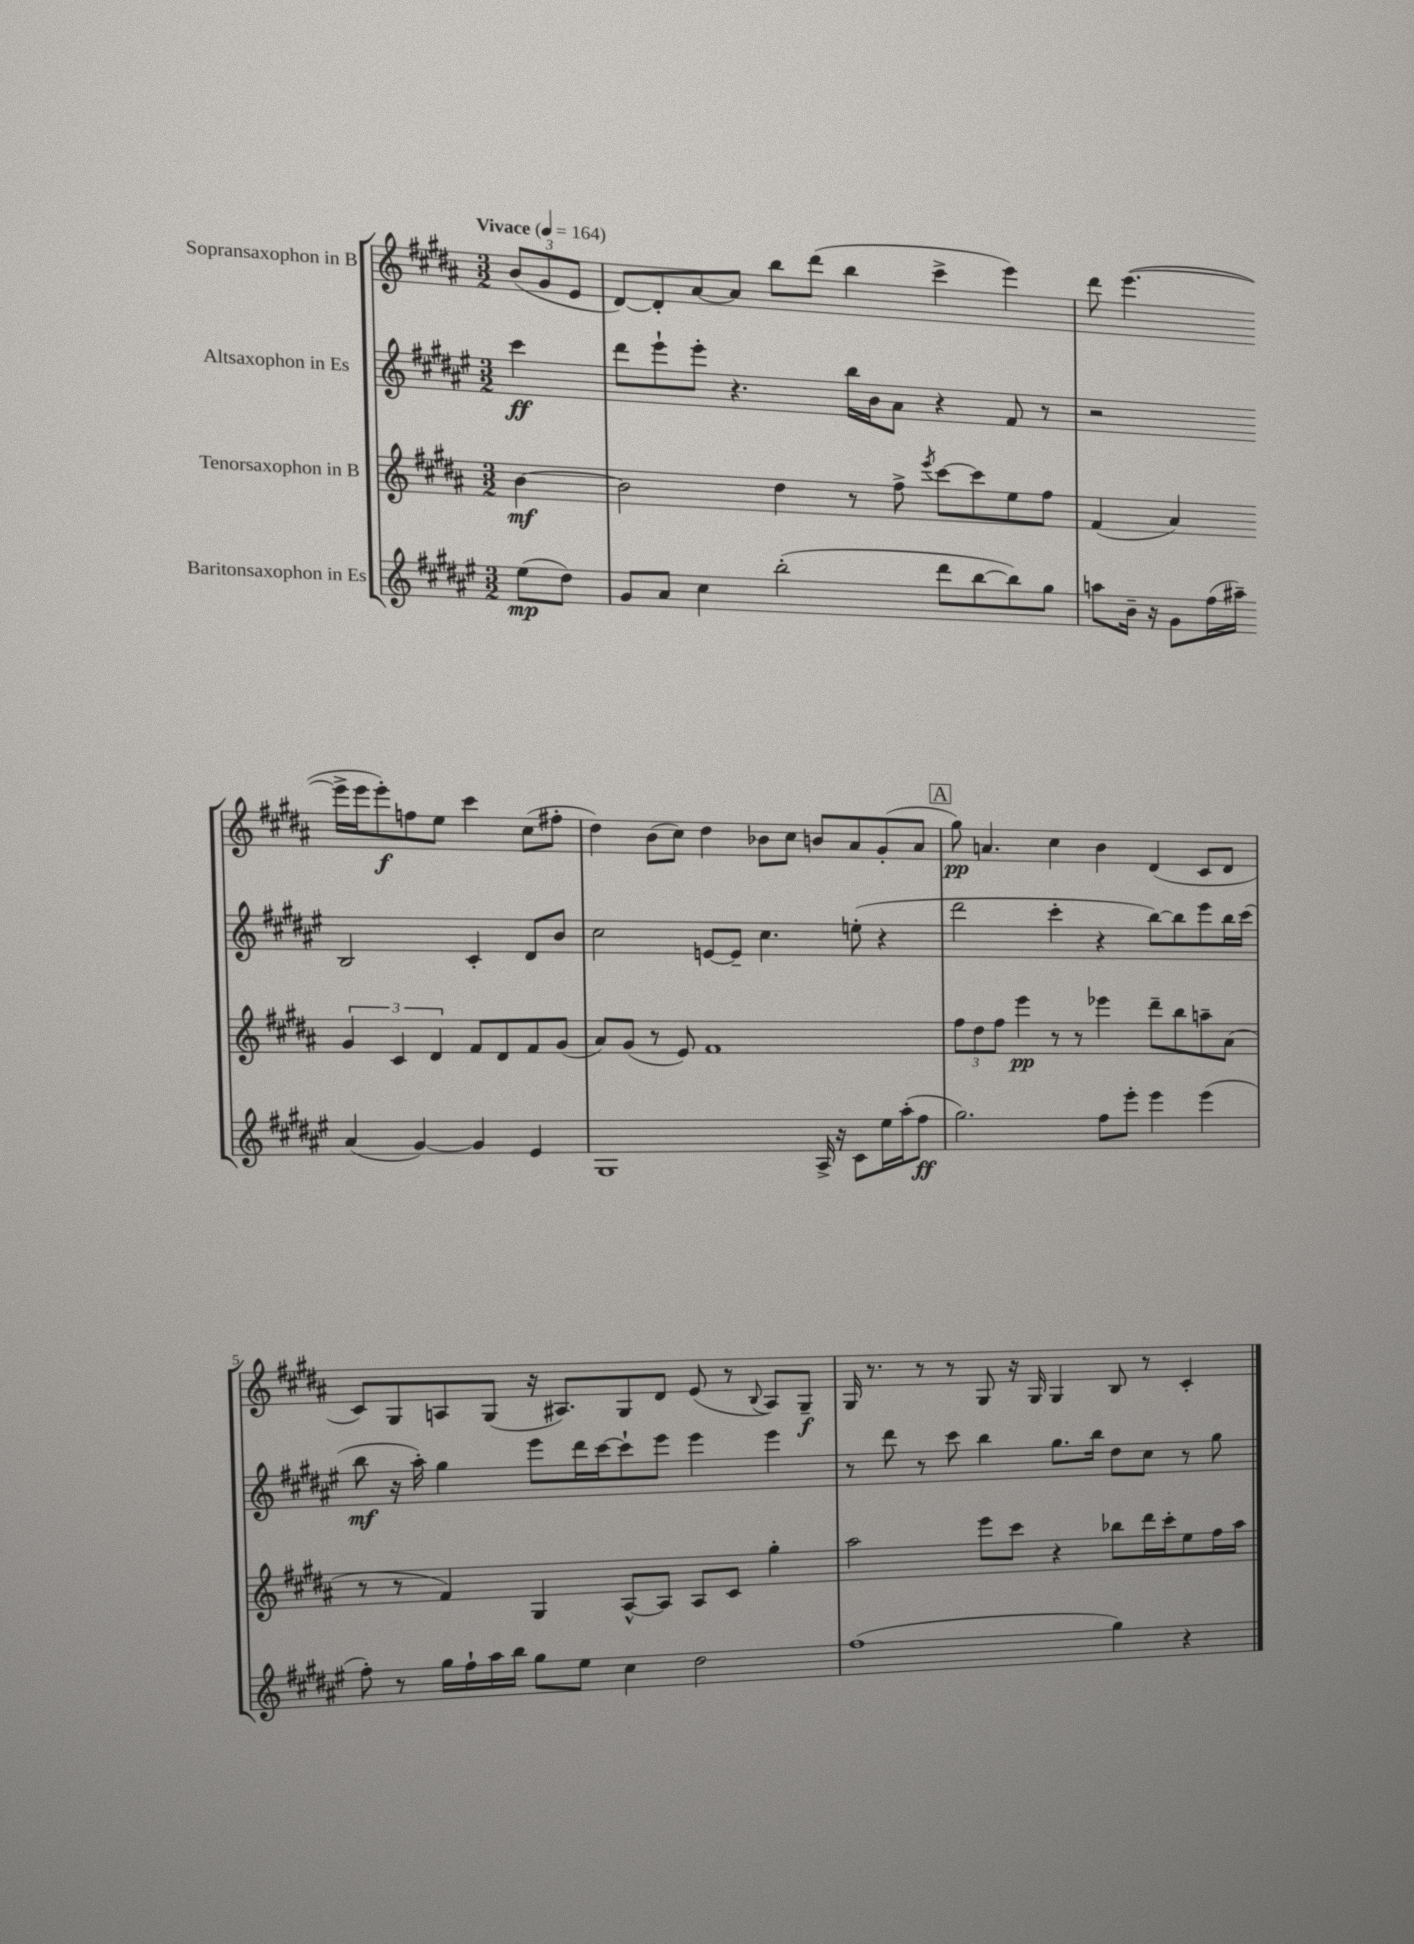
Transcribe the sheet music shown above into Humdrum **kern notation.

**kern	**dynam	**kern	**dynam	**kern	**dynam	**kern	**dynam
*part4	*part4	*part3	*part3	*part2	*part2	*part1	*part1
*staff4	*staff4	*staff3	*staff3	*staff2	*staff2	*staff1	*staff1
*I"Baritonsaxophon in Es	*	*I"Tenorsaxophon in B	*	*I"Altsaxophon in Es	*	*I"Sopransaxophon in B	*
*clefG2	*	*clefG2	*	*clefG2	*	*clefG2	*
*k[f#c#g#d#a#e#]	*	*k[f#c#g#d#a#]	*	*k[f#c#g#d#a#e#]	*	*k[f#c#g#d#a#]	*
*M3/2	*	*M3/2	*	*M3/2	*	*M3/2	*
*MM164	*	*MM164	*	*MM164	*	*MM164	*
=	=	=	=	=	=	=	=
!	!	!	!	!	!	!LO:TX:a:B:t=Vivace	!
(8ee#\L	mp	[4b\	mf	4ccc#\	ff	(12b/L	.
.	.	.	.	.	.	12g#/	.
8dd#\J)	.	.	.	.	.	.	.
.	.	.	.	.	.	12e/J	.
=1	=1	=1	=1	=1	=1	=1	=1
8g#/L	.	2b\]	.	8ddd#\L	.	[8d#/L)	.
8a#/J	.	.	.	8eee#`\	.	8d#'/]	.
4cc#\	.	.	.	8eee#'\J	.	[8a#/	.
.	.	.	.	4.r	.	8a#/J]	.
(2bb'\	.	4dd#\	.	.	.	8bb\L	.
.	.	.	.	.	.	(8ddd#\J	.
.	.	8r	.	16bb\LL	.	4bb\	.
.	.	.	.	16b\J	.	.	.
.	.	8ff#^\	.	8a#\J	.	.	.
.	.	8qeee/	.	.	.	.	.
8ddd#\L	.	[8ccc#\L	.	4r	.	4ccc#^\	.
[8bb\	.	8ccc#\]	.	.	.	.	.
8bb\])	.	8ee\	.	8f#/	.	4eee\)	.
8gg#\J	.	8ff#\J	.	8r	.	.	.
=2	=2	=2	=2	=2	=2	=2	=2
8aan\L	.	(4f#/	.	2r	.	8ddd#\	.
16b~\Jk	.	.	.	.	.	([4.eee\	.
16r	.	.	.	.	.	.	.
8g#\L	.	4a#/)	.	.	.	.	.
(16ff#\L	.	.	.	.	.	.	.
16aa#X~\JJ)	.	.	.	.	.	.	.
(4a#/	.	6g#/	.	2B/	.	16eee^\LL]	.
.	.	.	.	.	.	16eee\J	.
.	.	.	.	.	.	8eee'\)	f
.	.	6c#/	.	.	.	.	.
[4g#/)	.	.	.	.	.	8ffn\	.
.	.	6d#/	.	.	.	.	.
.	.	.	.	.	.	8ee\J	.
4g#/]	.	8f#/L	.	4c#'/	.	4ccc#\	.
.	.	8d#/	.	.	.	.	.
4e#/	.	8f#/	.	8d#/L	.	(8cc#\L	.
.	.	(8g#/J	.	8b/J	.	8ff#X'\J	.
!!LO:LB:g=z
=3	=3	=3	=3	=3	=3	=3	=3
1G#	.	8a#/L)	.	2cc#\	.	4dd#\)	.
.	.	(8g#/J	.	.	.	.	.
.	.	8r	.	.	.	(8b\L	.
.	.	8e/)	.	.	.	8cc#\J)	.
.	.	1f#	.	[8en/L	.	4dd#\	.
.	.	.	.	8e~/J]	.	.	.
.	.	.	.	4.cc#\	.	8b-X\L	.
.	.	.	.	.	.	8cc#\J	.
16A#^/	.	.	.	.	.	8bn/L	.
16r	.	.	.	.	.	.	.
8c#\L	.	.	.	(8een'\	.	8a#/	.
16ee#\L	.	.	.	4r	.	(8g#'/	.
(16aa#'\J	.	.	.	.	.	.	.
8ff#\J	ff	.	.	.	.	8a#/J	.
!!LO:REH:place=s1:t=A
=4	=4	=4	=4	=4	=4	=4	=4
2.gg#\)	.	12ff#\L	.	2ddd#\	.	8gg#\)	pp
.	.	12dd#\	.	.	.	.	.
.	.	.	.	.	.	4.an/	.
.	.	12ff#\J	.	.	.	.	.
.	.	4eee\	pp	.	.	.	.
.	.	8r	.	4ccc#'\	.	4cc#\	.
.	.	8r	.	.	.	.	.
8ff#\L	.	4eee-X\	.	4r	.	4b\	.
8eee#'\J	.	.	.	.	.	.	.
4eee#\	.	8ddd#~\L	.	[8bb\L)	.	(4d#/	.
.	.	8bb\	.	8bb\]	.	.	.
(4eee#\	.	8aan~\	.	8eee#\	.	8c#/L	.
.	.	(8a#\J	.	16bb\L	.	8d#/J	.
.	.	.	.	(16ccc#\JJ	.	.	.
!!LO:LB:g=z
=5	=5	=5	=5	=5	=5	=5	=5
8ff#'\)	.	8r	.	8bb\	mf	8c#/L)	.
8r	.	8r	.	16r	.	8G#/	.
.	.	.	.	16aa#'\)	.	.	.
16gg#\LL	.	4f#/)	.	4gg#\	.	8An/	.
16ff#`\	.	.	.	.	.	.	.
16aa#\	.	.	.	.	.	(8G#/J	.
16bb\JJ	.	.	.	.	.	.	.
8gg#\L	.	4G#/	.	8eee#\L	.	16r	.
.	.	.	.	.	.	8.A#X/L)	.
8ee#\J	.	.	.	16ddd#\L	.	.	.
.	.	.	.	[16ccc#\J	.	.	.
4cc#\	.	[8A#^^/L	.	8ccc#`\]	.	8G#/	.
.	.	8A#/J]	.	8eee#\J	.	8d#/J	.
2dd#\	.	8A#/L	.	4eee#\	.	(8e/	.
.	.	8c#/J	.	.	.	8r	.
.	.	.	.	.	.	8qqB/	.
.	.	4gg#'\	.	4eee#\	.	8A#/L)	.
.	.	.	.	.	.	8G#~/J	f
=6	=6	=6	=6	=6	=6	=6	=6
(1ff#	.	2aa#\	.	8r	.	16G#/	.
.	.	.	.	.	.	8.r	.
.	.	.	.	8ddd#\	.	.	.
.	.	.	.	8r	.	8r	.
.	.	.	.	8ccc#\	.	8r	.
.	.	8eee\L	.	4bb\	.	8G#/	.
.	.	8ccc#\J	.	.	.	16r	.
.	.	.	.	.	.	16G#/	.
.	.	4r	.	8.gg#\L	.	4G#/	.
.	.	.	.	16bb\Jk	.	.	.
4gg#\)	.	8bb-X\L	.	8dd#\L	.	8B/	.
.	.	16ddd#\L	.	8cc#\J	.	8r	.
.	.	16ccc#'\J	.	.	.	.	.
4r	.	8ee\	.	8r	.	4c#'/	.
.	.	16ff#\L	.	8gg#\	.	.	.
.	.	16aa#\JJ	.	.	.	.	.
==	==	==	==	==	==	==	==
*-	*-	*-	*-	*-	*-	*-	*-
